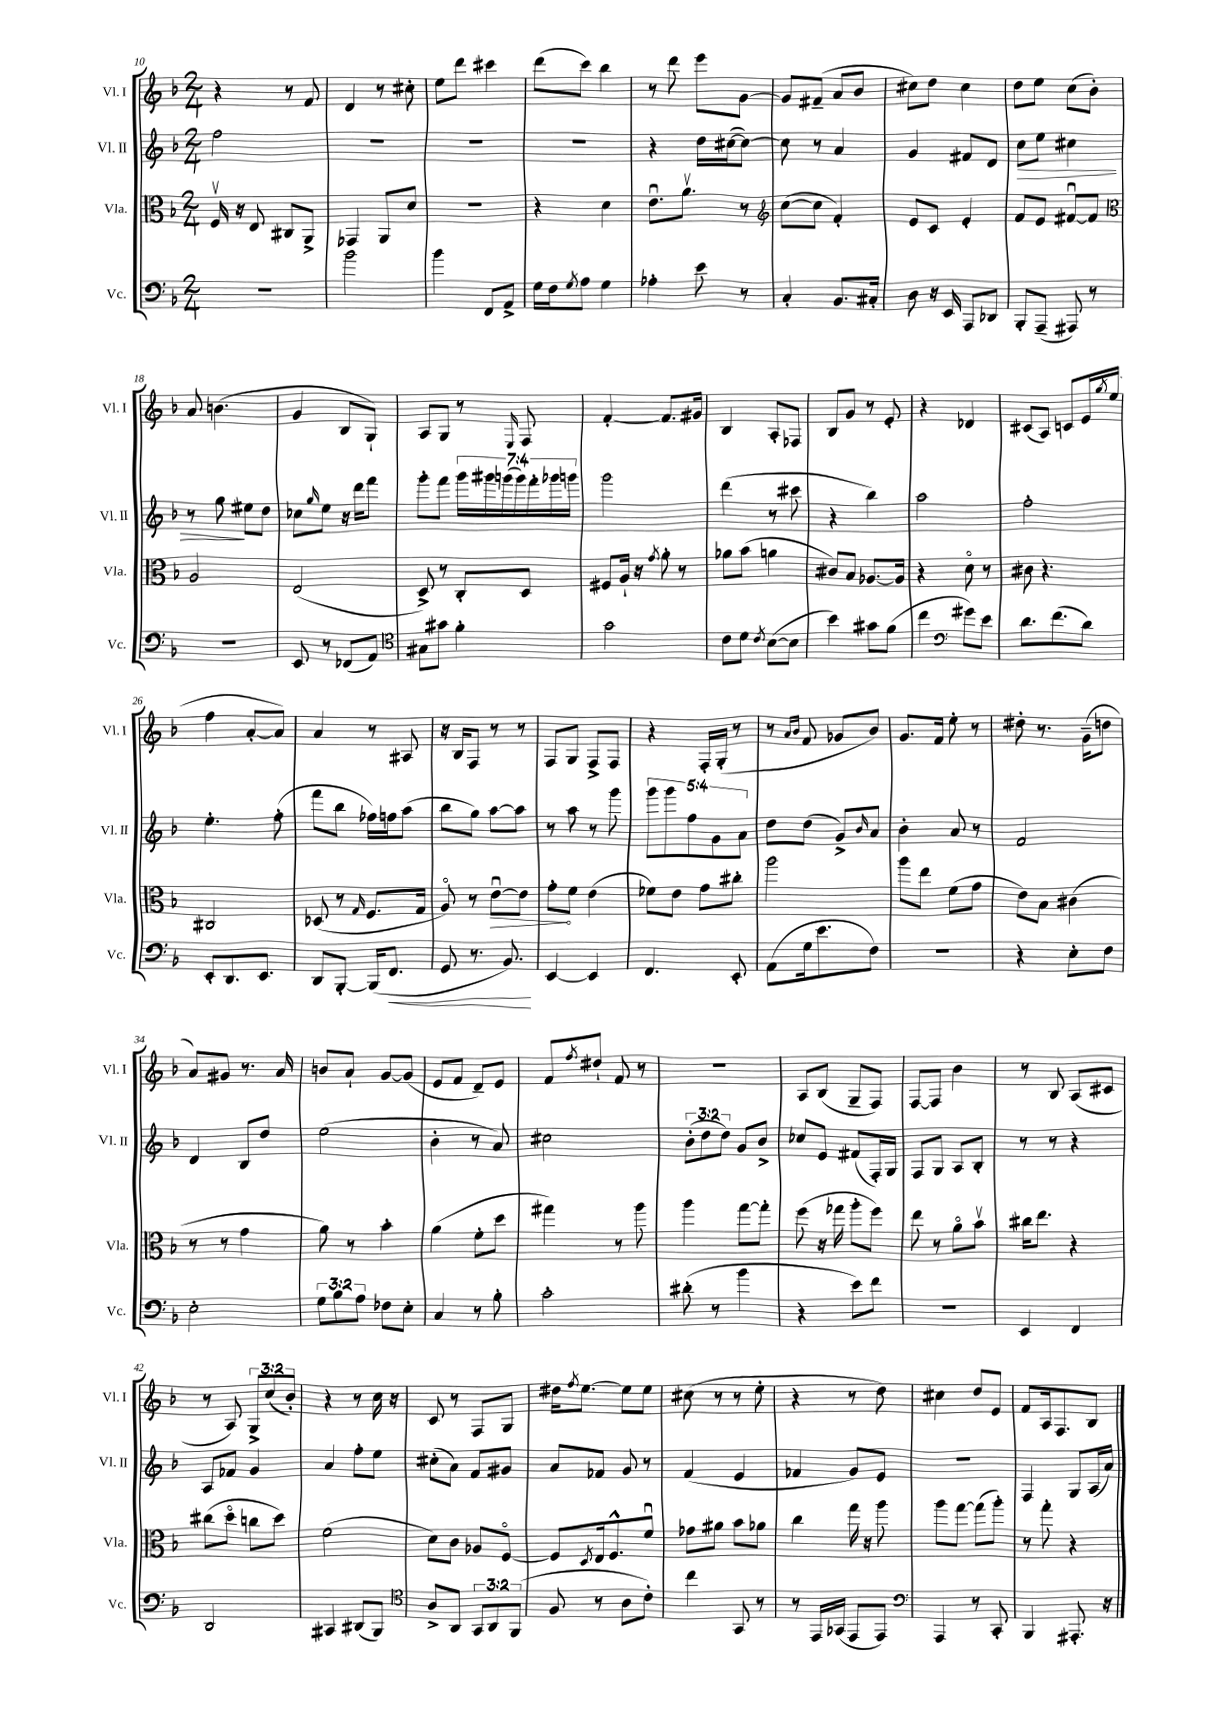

**kern	**kern	**kern	**kern
*staff4	*staff3	*staff2	*staff1
*clefF4	*clefC3	*clefG2	*clefG2
*k[b-]	*k[b-]	*k[b-]	*k[b-]
*M2/4	*M2/4	*M2/4	*M2/4
2r	16Fv/	2ff\	4r
.	16r	.	.
.	8E/	.	.
.	8C#/L	.	8r
.	8AA^/J	.	8f/
=	=	=	=
2b-\	4GG-/	2r	4d/
.	8AA/L	.	8r
.	8d/J	.	8cc#'\
=	=	=	=
4b-\	2r	2r	8ee\L
.	.	.	8ddd\J
8FF/L	.	.	4ccc#\
8AA^/J	.	.	.
=	=	=	=
16G\LL	4r	2r	(8ddd\L
16F\J	.	.	.
8qG/	.	.	.
8A\J	.	.	8ccc\J)
4G\	4d\	.	4bb-\
=	=	=	=
4A-'\	8.eu\L	4r	8r
.	.	.	8ddd\
.	8.av\J	.	.
8e\	.	16dd\LL	8eee\L
.	.	([16cc#\J	.
8r	8r	8cc#\_J)	[8g\J
=	=	=	=
*	*clefG2	*	*
4C'/	([8cc\L	8cc#\]	8g/]L
.	8cc\]J	8r	(8f#~/J
8.BB-/L	4f'/)	4a/	8a/L
.	.	.	8b-/J
16C#'/Jk	.	.	.
=	=	=	=
8D\	8e/L	4g/	8cc#\L)
16r	8c/J	.	8dd\J
16EE/	.	.	.
8AAA/L	4e'/	8f#/L	4cc#\
8DD-/J	.	8d/J	.
=	=	=	=
8BBB-'/L	8f/L	8cc\L	8dd\L
(8AAA~/J	8e/J	8ee\J	8ee\J
8AAA#/)	[8f#u/L	4cc#\	(8cc\L
8r	8f#/]J	.	8b-'\J)
=	=	=	=
*	*clefC3	*	*
2r	2A/	8r	8a/
.	.	8gg\	(4.b\
.	.	8ee#\L	.
.	.	8dd\J	.
=	=	=	=
8EE/	(2E/	8cc-\L	4g/
.	.	16qqgg/	.
8r	.	8ee\J	.
(8FF-/L	.	16r	8B-/L
.	.	16ddd\LK	.
8AA/J)	.	8fff\J	8G`/J)
=	=	=	=
*clefC4	*	*	*
8G#\L	8D^/)	8ggg'\L	8A/L
8g#\J	8r	8fff\J	8G/J
4f'\	8C'/L	28ggg\LL	8r
.	.	28ggg#\	.
.	.	(28ggg\	.
.	.	28ggg\)	.
.	.	.	16qqE/
.	8D/J	.	8F/
.	.	28fff'\	.
.	.	28ggg-\	.
.	.	28ggg\JJ	.
=	=	=	=
2g\	8F#/L	2ggg\	[4f'/
.	16A`/Jk	.	.
.	16r	.	.
.	8qg/	.	.
.	8a'\	.	8.f/]L
.	8r	.	.
.	.	.	16g#/Jk
=	=	=	=
8c\L	8a-\L	(4ddd\	4B-/
8d\J	(8b-\J	.	.
8qc/	.	.	.
([8B-\L	4a\	8r	8A'/L
8B-\]J	.	8ccc#\	8F-/J
=	=	=	=
4b-\)	8c#/L)	4r	8B-/L
.	8B-/J	.	8g/J
8g#\L	[8.A-/L	4bb-\)	8r
(8f\J	.	.	8e'/
.	16A-/]Jk	.	.
=	=	=	=
4cc\	4r	2aa\	4r
*clefF4	*	*	*
8g#\L)	8do\	.	4d-/
8e\J	8r	.	.
=	=	=	=
8.d\L	8c#\	2ff'\	(8c#/L
.	4.r	.	8A/J)
(8.f\	.	.	.
.	.	.	8c/L
8d\J)	.	.	16e/L
.	.	.	8qgg/
.	.	.	(16ee/JJ
=	=	=	=
8EE'/L	2C#/	4.ee'\	4ff\
8.DD/	.	.	.
.	.	.	[8a'/L
8.EE/J	.	.	.
.	.	(8ff'\	8a/]J)
=	=	=	=
8DD/L	(8D-/	8fff\L	4a/
[8BBB-'/J	8r	8bb-\J	.
.	16qqG/	.	.
(16BBB-/]LK	8.F/L	16ff-\LL)	8r
8.FF/J	.	16ff\J	.
.	.	(8aa\J	8A#/
.	16G/Jk	.	.
=	=	=	=
8GG/	8Ao/)	8bb-\L	16r
.	.	.	16B-/LK
8.r	8r	8gg\J)	8F/J
.	[8eu\L	[8aa\L	8r
8.BB-/)	.	.	.
.	8e\]J	8aa\]J	8r
=	=	=	=
[4EE/	8g'\L	8r	8F/L
.	8f\J	8aa\	8G/J
4EE/]	(4e\	8r	8F^/L
.	.	8ggg\	8F/J
=	=	=	=
4.FF/	8f-\L)	10ggg\L	4r
.	.	10ggg\	.
.	8e\J	.	.
.	.	10ff\	.
.	8g\L	.	16F'/LL
.	.	10g\	.
.	.	.	(16G'/JJ
8EE'/	8cc#'\J	.	8r
.	.	10a\J	.
=	=	=	=
(8AA\L	2aa\	8dd\L	8r
.	.	.	16qqa/LL
.	.	.	16qqb-/JJ
16G\k	.	(8dd\J	8f/
8.e\	.	.	.
.	.	8g^/L)	8g-/L
.	.	16qqb-/	.
8F\J)	.	8a/J	8b-/J)
=	=	=	=
2r	8aa\L	4b-'\	8.g/L
.	8ee\J	.	.
.	.	.	16f/Jk
.	(8f\L	8a/	8ee'\
.	8g\J	8r	8r
=	=	=	=
4r	8e\L)	2f/	8dd#'\
.	8B-\J	.	8.r
8E'\L	(4c#\	.	.
.	.	.	(16g~\LK
8F\J	.	.	8dd\J
=	=	=	=
2E'\	8r	4d/	8a/L)
.	8r	.	8g#/J
.	4g\	8B-/L	8.r
.	.	8dd/J	.
.	.	.	16a/
=	=	=	=
12G\L	8a\)	(2ee\	8b/L
12B-\	.	.	.
.	8r	.	8a`/J
12A\J	.	.	.
8F-\L	4b-'\	.	[8g/L
8E'\J	.	.	(8g/]J
=	=	=	=
4C/	(4a\	4b-'\	8e/L
.	.	.	8f/J
8r	8f'\L	8r	8d~/L)
8B-'\	8dd\J	8a/)	8e/J
=	=	=	=
2c'\	4gg#\)	2cc#\	8f/L
.	.	.	8qff/
.	.	.	8dd#`/J
.	8r	.	8f/
.	8aa\	.	8r
=	=	=	=
(8d#'\	4aa\	(12b-'\L	2r
.	.	12dd\	.
8r	.	.	.
.	.	12dd\J)	.
4b-\	[8gg\L	8g/L	.
.	8gg'\]J	8b-^/J	.
=	=	=	=
4r	(8ff\	8cc-/L	8A/L
.	16r	8e/J	(8B-/J
.	16gg-\	.	.
8e\L)	8aa'\L	(8f#/L	8G~/L
8f\J	8ff\J)	16F'/L)	8F/J)
.	.	16G/JJ	.
=	=	=	=
2r	8ee\	8F/L	[8F/L
.	8r	8G/J	8F/]J
.	8ao\L	8A/L	4b-\
.	8b-v\J	8B-'/J	.
=	=	=	=
4EE/	16cc#\LK	8r	8r
.	8.ee\J	.	.
.	.	8r	8B-/
4FF/	4r	4r	(8A/L
.	.	.	8c#/J
=	=	=	=
2DD/	(8cc#\L	8A/L	8r
.	8ddo\J	8f-/J	8A/)
.	8cc\L	4g/	12G^/L
.	.	.	(12cc/
.	8dd\J)	.	.
.	.	.	12b-'/J)
=	=	=	=
4CC#/	(2f\	4a/	4r
(8DD#/L	.	8ff'\L	8r
8BBB-/J)	.	8ee\J	16cc\
.	.	.	16r
=	=	=	=
*clefC4	*	*	*
8A^/L	8d\L)	(8cc#'\L	8c/
8AA/J	8c\J	8a\J)	8r
12GG/L	8A-/L	8f/L	8F/L
12AA/	.	.	.
.	[8Fo/J	8g#/J	8G/J
(12FF/J	.	.	.
=	=	=	=
8F/	8F/]L	8a/L	16dd#\LK
.	.	.	8qff/
.	.	.	[8.ee\J
.	8qD/	.	.
8r	16E/k	8f-/J	.
.	8.F^^/	.	.
8A\L	.	8g/	8ee\]L
8c'\J)	8fu/J	8r	8ee\J
=	=	=	=
4cc\	8g-\L	(4f/	(8cc#\
.	8a#\J	.	8r
8GG/	8b-\L	4e/	8r
8r	8a-\J	.	8ee'\
=	=	=	=
8r	4cc\	4f-/	4r
16EE/LL	.	.	.
(16GG-/JJ	.	.	.
8EE/L	16gg\	8g/L)	8r
.	16r	.	.
8EE/J)	8aa\	8e/J	8dd\)
=	=	=	=
*clefF4	*	*	*
4AAA/	8aa\L	2r	4cc#\
.	[8gg\J	.	.
8r	(8gg\]L	.	8dd/L
8CC'/	8aa'\J)	.	8e/J
=	=	=	=
4BBB-/	8r	4F/	8f/L
.	8gg'\	.	16A/k
.	.	.	8.F/
8.AAA#'/	4r	8G/L	.
.	.	(16A/L	8B-/J
16r	.	16a/JJ)	.
==	==	==	==
*-	*-	*-	*-
